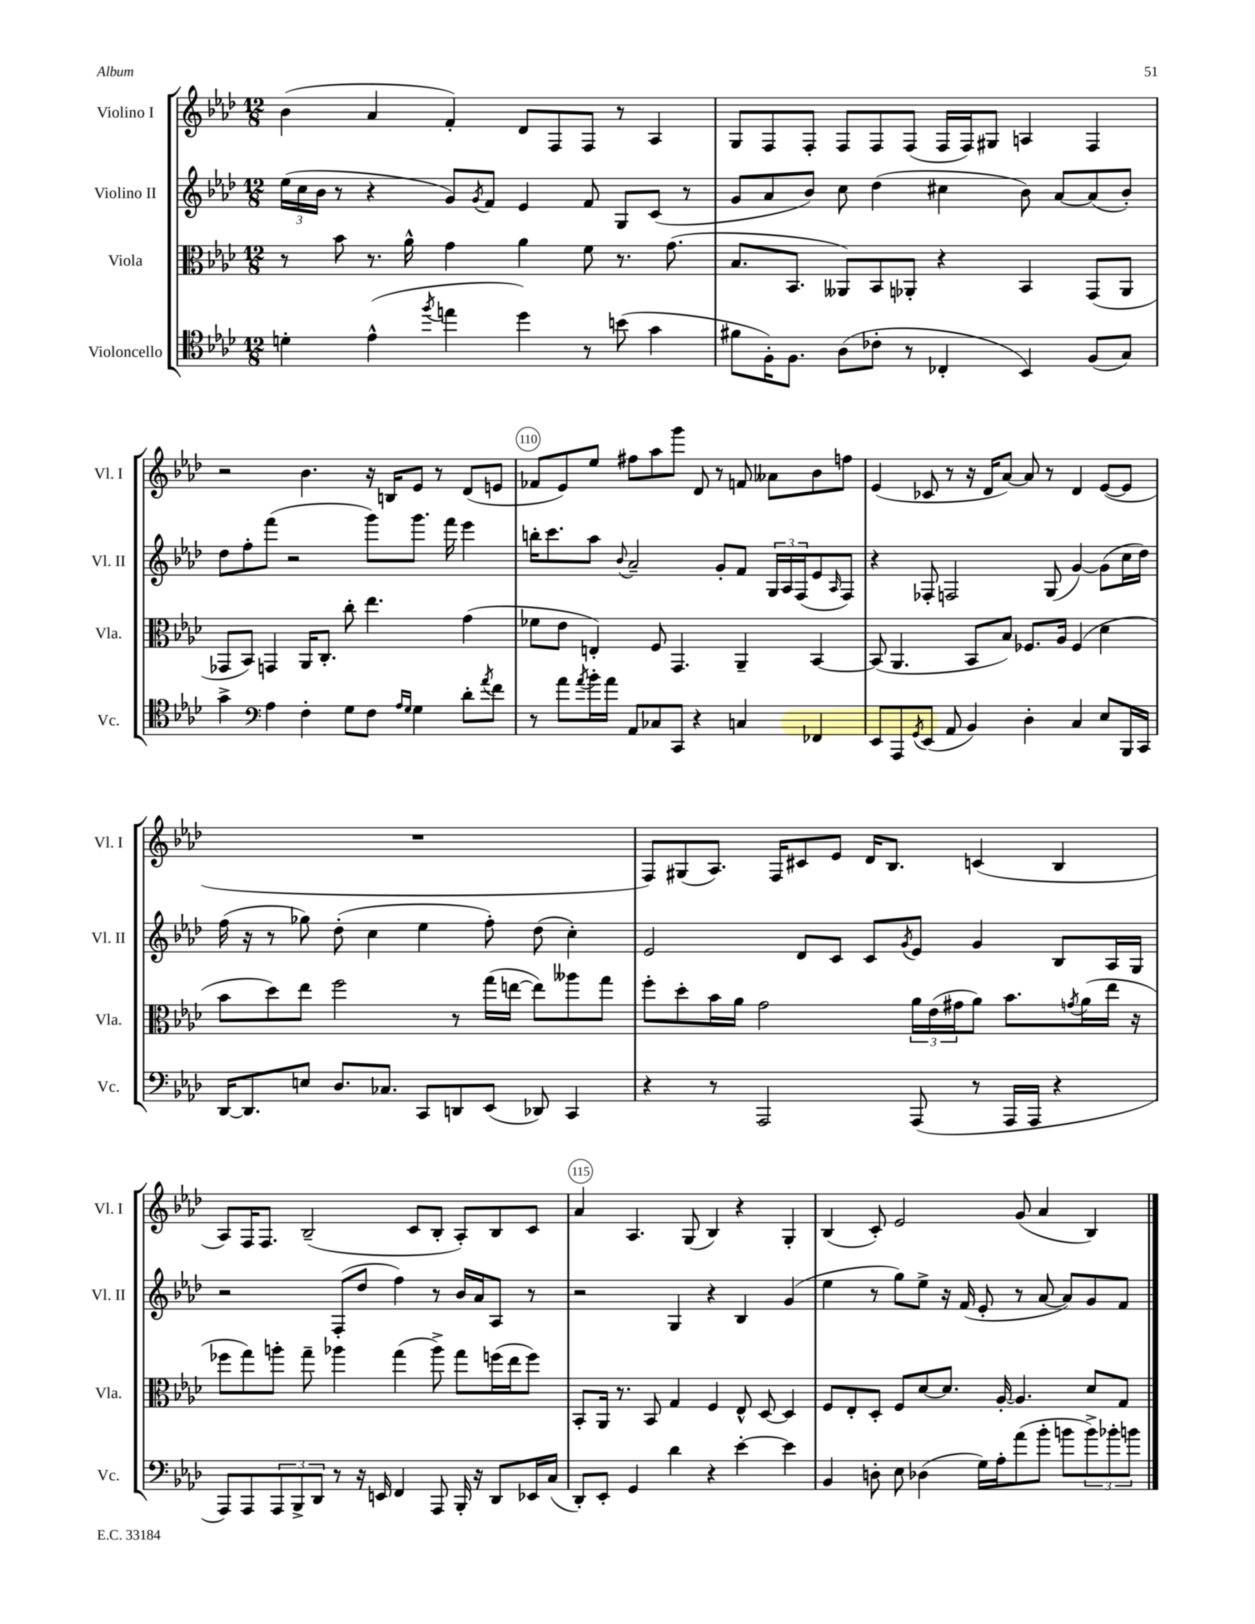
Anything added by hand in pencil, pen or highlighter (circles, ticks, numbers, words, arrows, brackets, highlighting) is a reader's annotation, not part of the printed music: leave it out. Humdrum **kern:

**kern	**kern	**kern	**kern
*staff4	*staff3	*staff2	*staff1
*clefC4	*clefC3	*clefG2	*clefG2
*k[b-e-a-d-]	*k[b-e-a-d-]	*k[b-e-a-d-]	*k[b-e-a-d-]
*M12/8	*M12/8	*M12/8	*M12/8
4d'	8r	(24ee-	(4b-
.	.	24cc	.
.	.	24b-	.
.	8b-	8r	.
(4e-^^	8.r	4r	4a-
.	16a-^^	.	.
8qff	.	.	.
4ee	4g	8g)	4f')
.	.	8qg	.
.	.	8f	.
4dd-)	4a-	4e-	8d-
.	.	.	8F
8r	8f	8f	8F
(8b	8.r	8G	8r
4g	.	(8c	4A-
.	(8.g	.	.
.	.	8r	.
=	=	=	=
8f#	8.B-	8g	8G
16F')	.	8a-	8F
8.F	8.BB-	.	.
.	.	8b-)	8F'
(8A-	8AA--)	8cc	8F
8c-'	8BB-	(4dd-	8F
8r	8AA-'	.	(8F
4C-'	4r	4cc#	16F
.	.	.	16F)
.	.	.	8G#
4BB-)	4BB-	8b-)	4A
.	.	[8a-	.
(8F	(8GG	(8a-]	4F
8G)	8AA-	8b-')	.
=	=	=	=
4g^	8GG-	8dd-	2r
.	8BB-)	8ff'	.
*clefF4	*	*	*
4A-	4GG	(8fff	.
.	.	2r	.
4F'	16AA-	.	4.b-
.	8.C'	.	.
8G	8cc'	.	.
8F	4.ee-	8ggg)	16r
.	.	.	16B
16qqA-	.	.	.
16qqG	.	.	.
4G	.	8.ggg	8e-
.	.	.	8r
.	.	16fff	.
8d-'	(4g	4eee-	(8d-
8qa-	.	.	.
8f	.	.	8e
=	=	=	=
8r	8f-	16bb'	8f-
.	.	8.ccc	.
8a-	8e-	.	8e-)
8qa-	.	.	.
16b-'	4E')	8aa-	8ee-
16a-	.	.	.
.	.	8qqb-	.
8AA-	.	2a-~	8ff#
8C-	8F	.	8aa-
8CC	4.GG	.	8ggg
4r	.	.	8d-
.	.	8g'	8r
4C	4AA-~	8f	8f
.	.	24G	8a--
.	.	24A-	.
.	.	(24F	.
4FF-	[4BB-	8e-	8b-
.	.	16qqA-	.
.	.	8F)	8ff
=	=	=	=
8EE-	(8BB-]	4r	(4e-
8AAA-	4.AA-	.	.
8qGG	.	.	.
(8EE-	.	8F-'	8c-
8AA-	.	2F	8r
4BB-)	8BB-	.	16r
.	.	.	16d-
.	8B-)	.	[8a-)
4D-'	8.F-	.	8a-]
.	.	(8G	8r
.	16A-	.	.
4C	(4F-	[4g)	4d-
8E-	4d-	(8g]	([8e-
16BBB-	.	16cc	8e-]
16CC	.	16dd-)	.
=	=	=	=
[16DD-	8b-	(16ff	1.r
8.DD-]	.	16r	.
.	8dd-)	8r	.
8E	8ee-	8gg-)	.
8.D-	2ff	(8dd-'	.
.	.	4cc	.
8.C-	.	.	.
8CC	.	4ee-	.
8DD	8r	.	.
(8EE-	(16gg	8ff')	.
.	[16ee	.	.
8DD-)	8ee])	(8dd-	.
4CC	8aa--	4cc')	.
.	8gg	.	.
=	=	=	=
4r	8ff'	2e-	8F)
.	8dd-'	.	(8G#
8r	16b-	.	8.A-)
.	16a-	.	.
2AAA-	2g	.	.
.	.	.	16F
.	.	8d-	8c#
.	.	8c	8e-
.	.	8c	16d-
.	.	.	8.B-
.	.	8qg	.
(8AAA-	24a-	8e-	.
.	(24e-	.	.
.	24g#	.	.
8r	8a-)	4g	(4c
16AAA-	8.b-	.	.
16AAA-	.	.	.
4r	.	8B-	4B-
.	8qg	.	.
.	(16a-	.	.
.	16ee-	16A-	.
.	16r	16G	.
=	=	=	=
8AAA-)	8ff-	2r	8A-)
8AAA-	8gg)	.	16F
.	.	.	8.F
12AAA-	8aa'	.	.
12BBB-^	.	.	.
.	8gg~	.	(2B-~
12DD-	.	.	.
8r	4aa-	(8F'	.
16r	.	8dd-	.
16EE	.	.	.
4FF	(4gg	4ff)	.
.	.	.	8c
8AAA-	8aa-^)	8r	8B-'
16BBB-'	8gg	16b-	8A-')
16r	.	16a-	.
8DD-	(16ff	8A-	8B-
.	16ee-	.	.
16EE-	8ff)	8r	8c
(16C	.	.	.
=	=	=	=
8DD-')	8BB-'	2r	4a-
8EE-'	16AA-	.	.
.	8.r	.	.
4GG	.	.	4.A-
.	8BB-	.	.
4d-	4G	4G	.
.	.	.	(8G
4r	4F	4r	4B-)
[4e-'	8E-^^	4B-	4r
.	[8D-	.	.
4e-]	4D-]	(4g	4G'
=	=	=	=
4BB-	8F	4ee-	(4B-
.	8E-'	.	.
8D'	8D-'	8r	8c')
8E-	8F	8gg)	2e-
(4D-	[8d-	8ee-^	.
.	8.d-]	16r	.
.	.	(16f	.
16G)	.	8e-'	.
16A-'	[16A-'	.	.
(8a-	4.A-]	8r	(8g
8b-'	.	[8a-	4a-
8b	.	8a-])	.
12b^)	8d-	8g	4B-)
12b-'	.	.	.
.	8G	8f	.
12b	.	.	.
==	==	==	==
*-	*-	*-	*-
